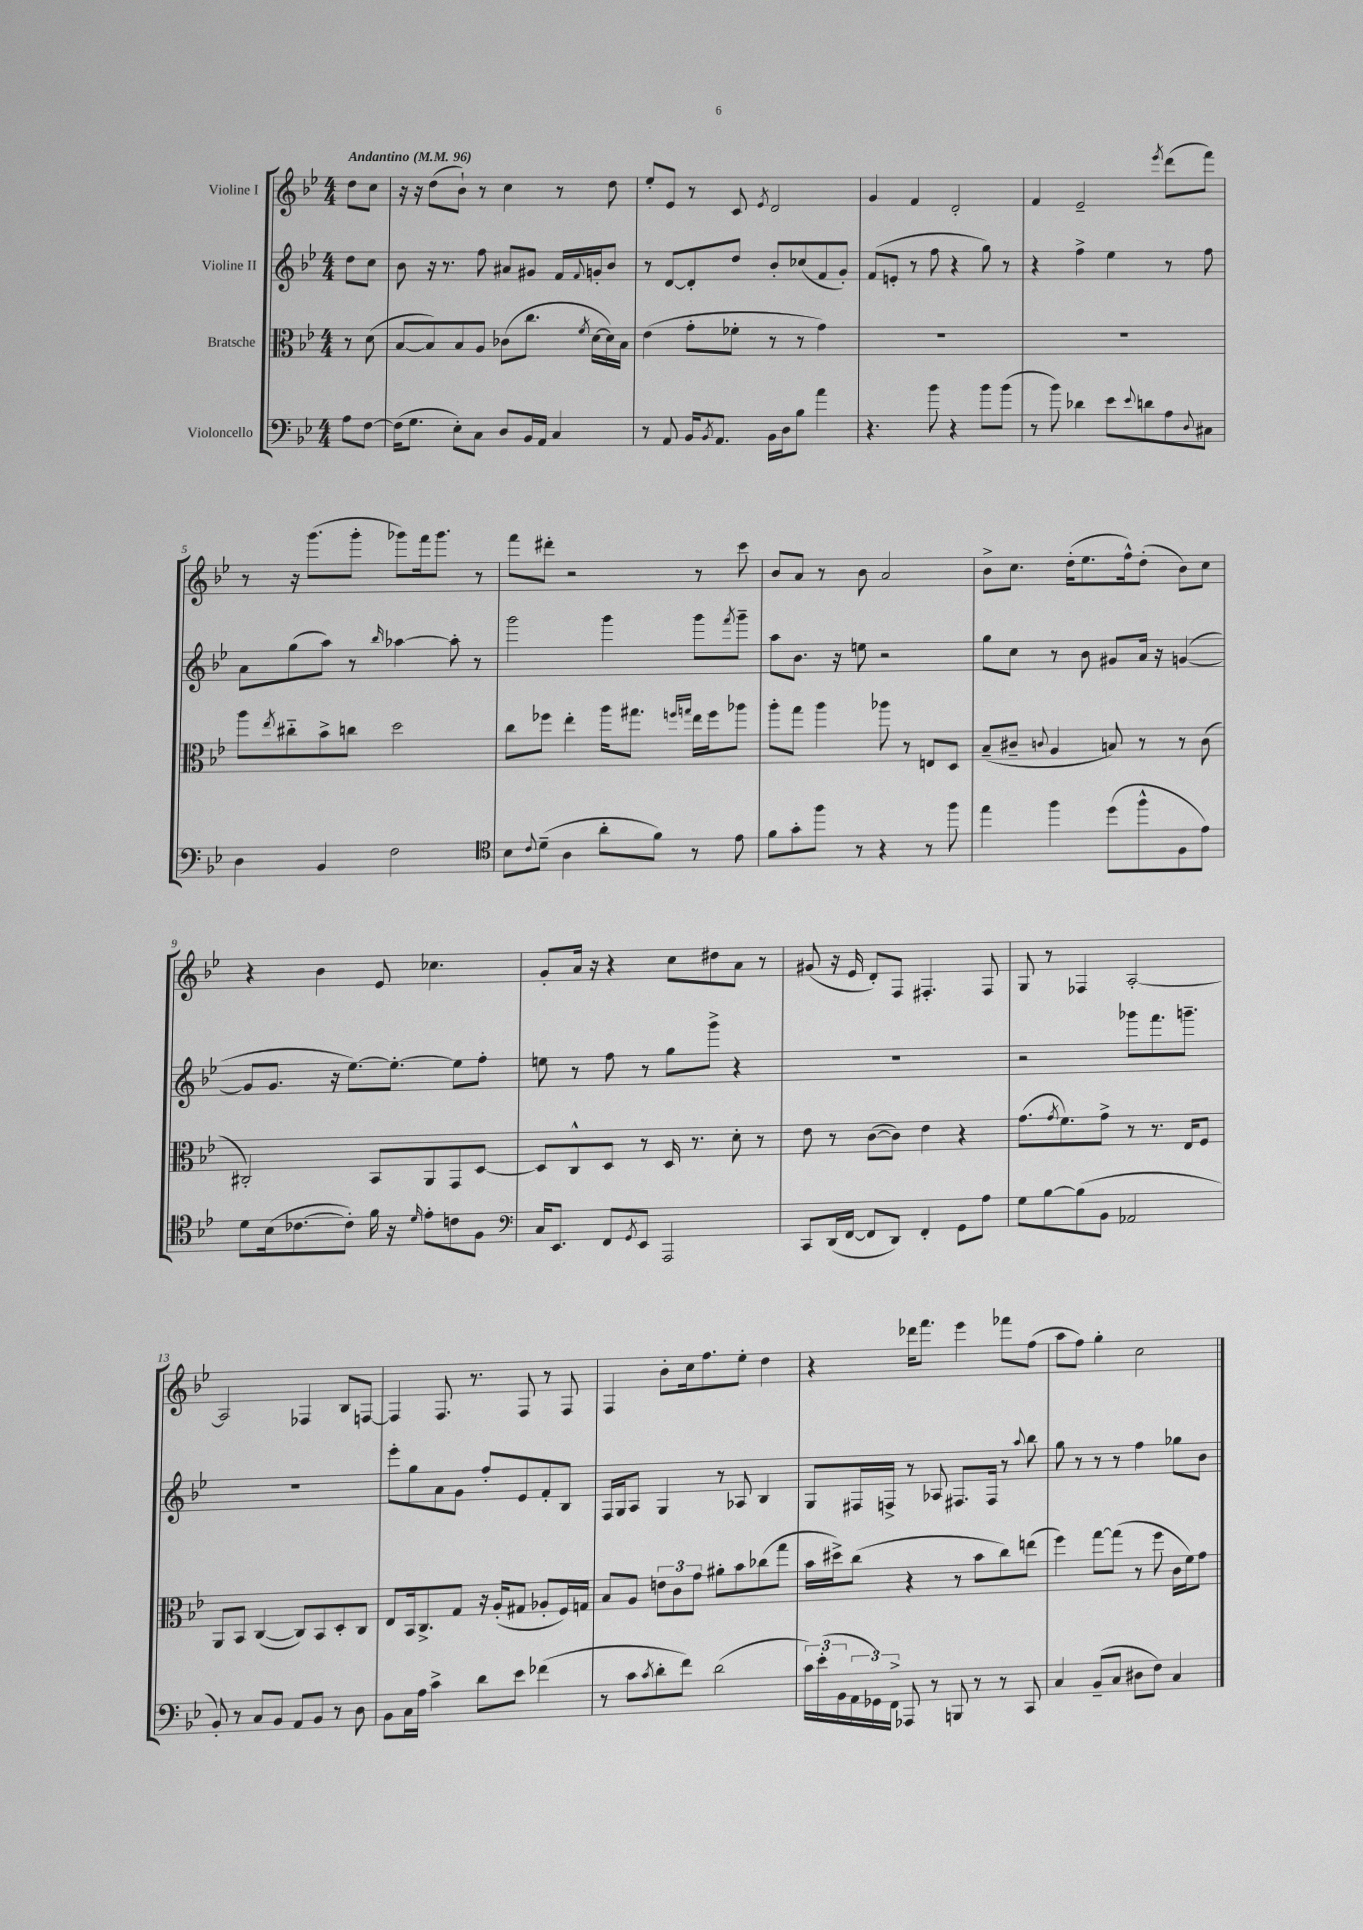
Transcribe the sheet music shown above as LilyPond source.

<<
\new StaffGroup <<
\new Staff = "s0" \with { instrumentName = "Violine I" } {
    \clef treble \key bes \major \numericTimeSignature \time 4/4 \partial 4 \tempo "Andantino" 4 = 96
    d''8 c''8 |
    r16 r16 d''8( bes'8-!) r8 c''4 r8 d''8 |
    ees''8-. ees'8 r8 c'8 \acciaccatura { ees'8 } d'2 |
    g'4 f'4 d'2-. |
    f'4 ees'2-- \acciaccatura { ees'''8 } d'''8( f'''8) |
    r8 r16 g'''8.( g'''8-. ges'''8) f'''16 ges'''8. r8 |
    f'''8 dis'''8-. r2 r8 c'''8 |
    bes'8 a'8 r8 bes'8 a'2 |
    bes'8-> c''8. d''16-.( ees''8. f''16-^) d''8-.( bes'8) c''8 |
    r4 bes'4 ees'8 ces''4. |
    g'8-. a'16 r16 r4 c''8 dis''8 a'8 r8 |
    gis'8( r16 ees'16 d'8-.) f8 fis4.-. fis8 |
    g8 r8 fes4 a2~-. |
    a2 fes4 bes8 f8~ |
    f4 f8. r8. f8 r8 f8 |
    f4 bes'8-. c''16 f''8. ees''8-. d''4 |
    r4 des'''16 f'''8. ees'''4 fes'''8 f''8( |
    a''8 f''8) g''4-. c''2 \bar "|." |
}
\new Staff = "s1" \with { instrumentName = "Violine II" } {
    \clef treble \key bes \major \numericTimeSignature \time 4/4 \partial 4
    d''8 c''8 |
    bes'8 r16 r8. f''8 ais'8 gis'8 f'16 \appoggiatura { f'8 } g'16-. bes'8 |
    r8 d'8~ d'8-. d''8 bes'8-. ces''8( f'8 g'8-.) |
    f'8( e'8-. r8 f''8 r4 g''8) r8 |
    r4 f''4-> ees''4 r8 f''8 |
    a'8 g''8( a''8) r8 \grace { bes''16 } aes''4~ aes''8-. r8 |
    g'''2 g'''4 g'''8 \acciaccatura { f'''8 } g'''8-- |
    a''8 bes'8. r16 e''8 r2 |
    g''8 c''8 r8 bes'8 gis'8 a'16 r16 g'4~( |
    g'8 g'8. r16 ees''8.~) ees''8.~-. ees''8 f''8-. |
    e''8 r8 f''8 r8 g''8 g'''8-> r4 |
    R1 |
    r2 ges'''8 f'''8. g'''8.-- |
    R1 |
    ees'''8-. g''8 a'8 g'8 f''8-. ees'8 f'8-. bes8 |
    f16 g16 a8 g4 r8 aes8 bes4 |
    g8 fis16 f16-> r8 aes8 fis8. fis16 r8 \appoggiatura { a''8 } bes''8 |
    g''8 r8 r8 r8 f''4 ges''8 bes'8 \bar "|." |
}
\new Staff = "s2" \with { instrumentName = "Bratsche" } {
    \clef alto \key bes \major \numericTimeSignature \time 4/4 \partial 4
    r8 d'8( |
    bes8~ bes8) bes8 a8 ces'8( c''8. \acciaccatura { f'8 } d'16~ d'16) bes16 |
    ees'4( g'8-. fes'8-. r8 r8 g'4) |
    R1 |
    R1 |
    a''8 \acciaccatura { ees''8 } cis''8-_ bes'8-> c''8 d''2 |
    c''8 fes''8 ees''4-. a''16 gis''8. \grace { f''16 g''16 } ees''16 f''16 aes''8 |
    a''8-. g''8 a''4 aes''8 r8 e8 d8 |
    bes8--( cis'8-- \appoggiatura { c'8 } a4 b8) r8 r8 c'8( |
    cis2-.) bes,8 a,8 g,8 d8~ |
    d8 c8-^ d8 r8 d16 r8. d'8-. r8 |
    ees'8 r8 c'8~( c'8) ees'4 r4 |
    g'8.( \acciaccatura { g'8 } f'8.) g'8-> r8 r8. ees16 f8 |
    a,8 bes,8 c4~( c8) bes,8 d8-. c8 |
    ees8 bes,16 c8.-> g8 r16 a16-.( gis8 aes8-. f16) g16 |
    bes8 a8 \tuplet 3/2 { e'8 c'8 g'8 } ais'8-. bes'8 ces''8( g''8 |
    bes'16 dis''16->) c''8( r4 r8 bes'8 c''8) e''8( |
    f''4) g''8~ g''8( r8 f''8 c'16 f'16) g'8 \bar "|." |
}
\new Staff = "s3" \with { instrumentName = "Violoncello" } {
    \clef bass \key bes \major \numericTimeSignature \time 4/4 \partial 4
    a8 f8~ |
    f16( g8. ees8-.) c8 d8 bes,16 a,16 c4 |
    r8 a,8 bes,16 \acciaccatura { bes,8 } a,8. bes,16 d16 bes8 a'4 |
    r4. bes'8 r4 bes'8 bes'8( |
    r8 bes'8) des'4 ees'8 \appoggiatura { ees'8 } d'8 a8 \appoggiatura { d8 } cis8 |
    d4 bes,4 f2 |
    \clef tenor bes8 \appoggiatura { c'8 } d'8--( a4 a'8-. f'8) r8 ees'8 |
    f'8 g'8-. f''8 r8 r4 r8 f''8 |
    ees''4 f''4 d''8( f''8-^ f8 ees'8) |
    d'8 bes16( ces'8.~ ces'8-.) f'16 r16 \grace { d'16 } ees'8-. c'8 f8 |
    \clef bass c16 ees,8. f,8 \acciaccatura { g,8 } ees,8 a,,2 |
    c,8 d,16( f,16~ f,8 d,8) f,4-. g,8 a8 |
    g8 bes8~ bes8( bes,8 aes,2 |
    bes,8-.) r8 c8 bes,8 a,8 bes,8 r8 d8 |
    bes,8 c16 a16 c'4-> d'8 ees'8 fes'4( |
    r8 c'8 \acciaccatura { c'8 } d'8-. f'8) d'2( |
    \tuplet 3/2 { c'16) ees'16-.( bes,16 } \tuplet 3/2 { a,16 ges,16) f,16-> } aes,,8 r8 b,,8 r8 r8 c,8 |
    c4 bes,8--( c8 dis8 f8) c4 \bar "|." |
}
>>
>>
